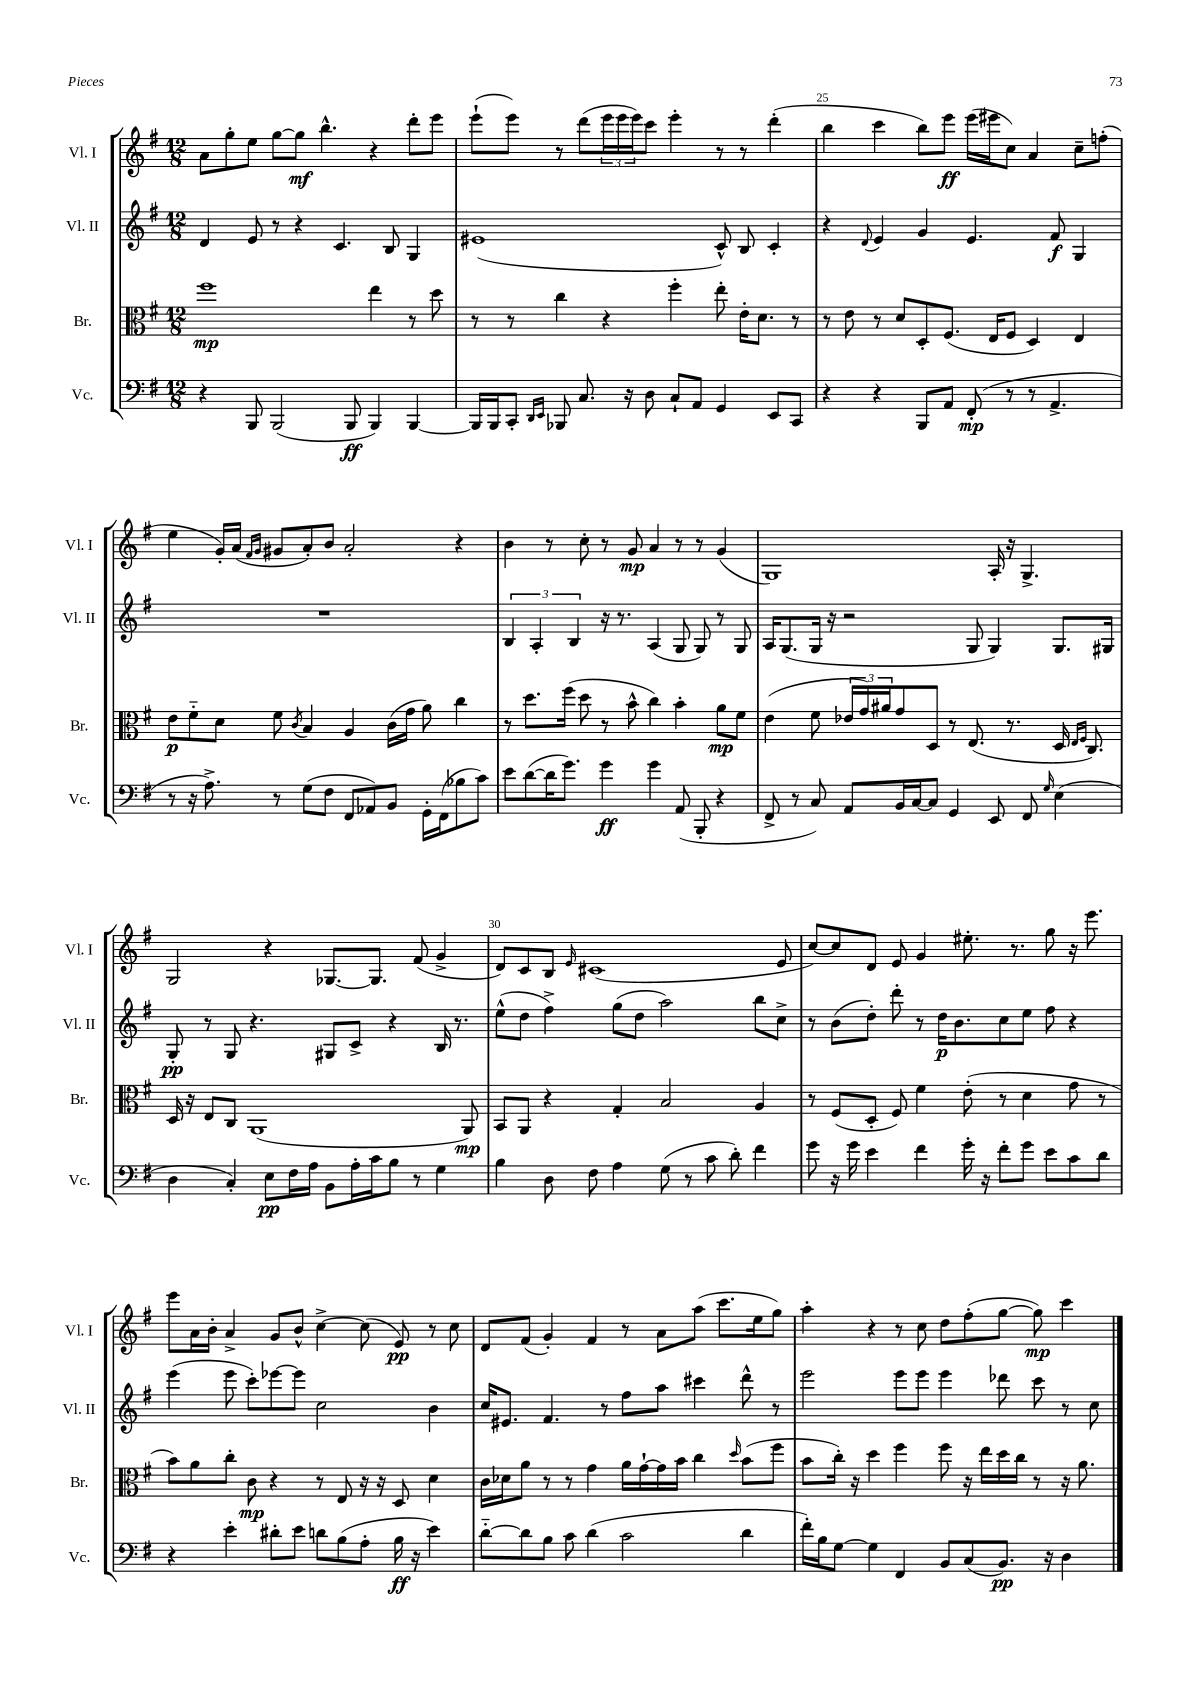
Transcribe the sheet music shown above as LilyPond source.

<<
\new StaffGroup <<
\new Staff = "s0" \with { instrumentName = "Vl. I" shortInstrumentName = "Vl. I" } {
    \clef treble \key g \major \numericTimeSignature \time 12/8
    a'8 g''8-. e''8 g''8~ g''8\mf b''4.-^ r4 d'''8-. e'''8 |
    e'''8-!( e'''8) r8 d'''8( \tuplet 3/2 { e'''16 e'''16 e'''16) } c'''8 e'''4-. r8 r8 d'''4-.( |
    b''4 c'''4 b''8) e'''8\ff e'''16( eis'''16 c''8) a'4 c''8-- f''8-.( |
    e''4 g'16-.) a'16( \grace { fis'16 g'16 } gis'8 a'8-.) b'8 a'2-. r4 |
    b'4 r8 c''8-. r8 g'8\mp a'4 r8 r8 g'4( |
    g1) a16-. r16 g4.-> |
    g2 r4 ges8.~ ges8. fis'8( g'4-> |
    d'8) c'8 b8 \grace { e'16 } cis'1( e'8 |
    c''8~) c''8 d'8 e'8 g'4 eis''8.-. r8. g''8 r16 e'''8. |
    e'''8 a'16 b'16-. a'4-> g'8 b'8-^ c''4~-> c''8( e'8\pp) r8 c''8 |
    d'8 fis'8( g'4-.) fis'4 r8 a'8 a''8( c'''8. e''16 g''8) |
    a''4-. r4 r8 c''8 d''8 fis''8-.( g''8~ g''8\mp) c'''4 \bar "|." |
}
\new Staff = "s1" \with { instrumentName = "Vl. II" shortInstrumentName = "Vl. II" } {
    \clef treble \key g \major \numericTimeSignature \time 12/8
    d'4 e'8 r8 r4 c'4. b8 g4 |
    eis'1( c'8-^) b8 c'4-. |
    r4 \appoggiatura { d'8 } e'4 g'4 e'4. fis'8\f g4 |
    R1. |
    \tuplet 3/2 { b4 a4-. b4 } r16 r8. a4( g8 g8) r8 g8 |
    a16 g8.( g16 r16 r2 g8 g4) g8. gis16 |
    g8-.\pp r8 g8 r4. gis8 c'8-> r4 b16 r8. |
    e''8-^( d''8 fis''4->) g''8( d''8 a''2) b''8 c''8-> |
    r8 b'8( d''8-.) d'''8-. r8 d''16\p b'8. c''8 e''8 fis''8 r4 |
    e'''4( e'''8 c'''8-.) ees'''8~ ees'''8 c''2 b'4 |
    c''16 eis'8. fis'4. r8 fis''8 a''8 cis'''4 d'''8-^ r8 |
    e'''2 e'''8 e'''8 e'''4 des'''8 c'''8 r8 c''8 \bar "|." |
}
\new Staff = "s2" \with { instrumentName = "Br." shortInstrumentName = "Br." } {
    \clef alto \key g \major \numericTimeSignature \time 12/8
    fis''1\mp e''4 r8 d''8 |
    r8 r8 c''4 r4 fis''4-. e''8-. e'16-. d'8. r8 |
    r8 e'8 r8 d'8 d8-. fis8.( e16 fis8 d4) e4 |
    e'8\p fis'8-_ d'8 fis'8 \acciaccatura { c'8 } b4 a4 c'16( g'16 a'8) c''4 |
    r8 d''8. fis''16( d''8 r8 b'8-^ c''4) b'4-. a'8\mp fis'8 |
    e'4( fis'8 \tuplet 3/2 { ees'16 g'16) ais'16 } g'8 d8 r8 e8.( r8. d16 \grace { e16 fis16 } c8.) |
    d16 r16 e8 c8 a,1( a,8\mp) |
    b,8 a,8 r4 g4-. b2 a4 |
    r8 fis8( d8-. fis8) fis'4 e'8-.( r8 d'4 g'8 r8 |
    b'8) a'8 c''8-. c'8\mp r4 r8 e8 r16 r16 d8 d'4 |
    c'16 des'16 a'8 r8 r8 g'4 a'16 g'16~-! g'16 b'16 c''4 \grace { d''16 } b'8( fis''8 |
    b'8 c''16-.) r16 d''4 fis''4 fis''8 r16 e''16 d''16 c''16 r8 r16 a'8. \bar "|." |
}
\new Staff = "s3" \with { instrumentName = "Vc." shortInstrumentName = "Vc." } {
    \clef bass \key g \major \numericTimeSignature \time 12/8
    r4 b,,8 b,,2( b,,8\ff b,,4) b,,4~ |
    b,,16 b,,16 c,8-. \grace { d,16 e,16 } bes,,8 c8. r16 d8 c8-! a,8 g,4 e,8 c,8 |
    r4 r4 b,,8 a,8 fis,8-.\mp( r8 r8 a,4.-> |
    r8 r16 a8.->) r8 g8( fis8 fis,8 aes,8) b,8 g,16-. fis,16( bes8 c'8) |
    e'8 d'8~( d'16 g'8.) g'4\ff g'4 a,8( b,,8-. r4 |
    fis,8-> r8 c8) a,8 b,16 c16~ c8 g,4 e,8 fis,8 \grace { g16 } e4( |
    d4 c4-.) e8\pp fis16 a16 b,8 a16-. c'16 b8 r8 g4 |
    b4 d8 fis8 a4 g8( r8 c'8 d'8-.) fis'4 |
    g'8 r16 g'16 e'4 fis'4 g'16-. r16 fis'8-. g'8 e'8 c'8 d'8 |
    r4 e'4-. dis'8-. e'8 d'8 b8( a8-. b16\ff r16 e'4) |
    d'8~-_ d'8 b8 c'8 d'4( c'2 d'4 |
    fis'16-.) b16 g8~ g4 fis,4 b,8 c8( b,8.\pp) r16 d4 \bar "|." |
}
>>
>>
\layout { \context { \Score currentBarNumber = #23 \override BarNumber.break-visibility = ##(#f #t #t) barNumberVisibility = #(every-nth-bar-number-visible 5) } }
